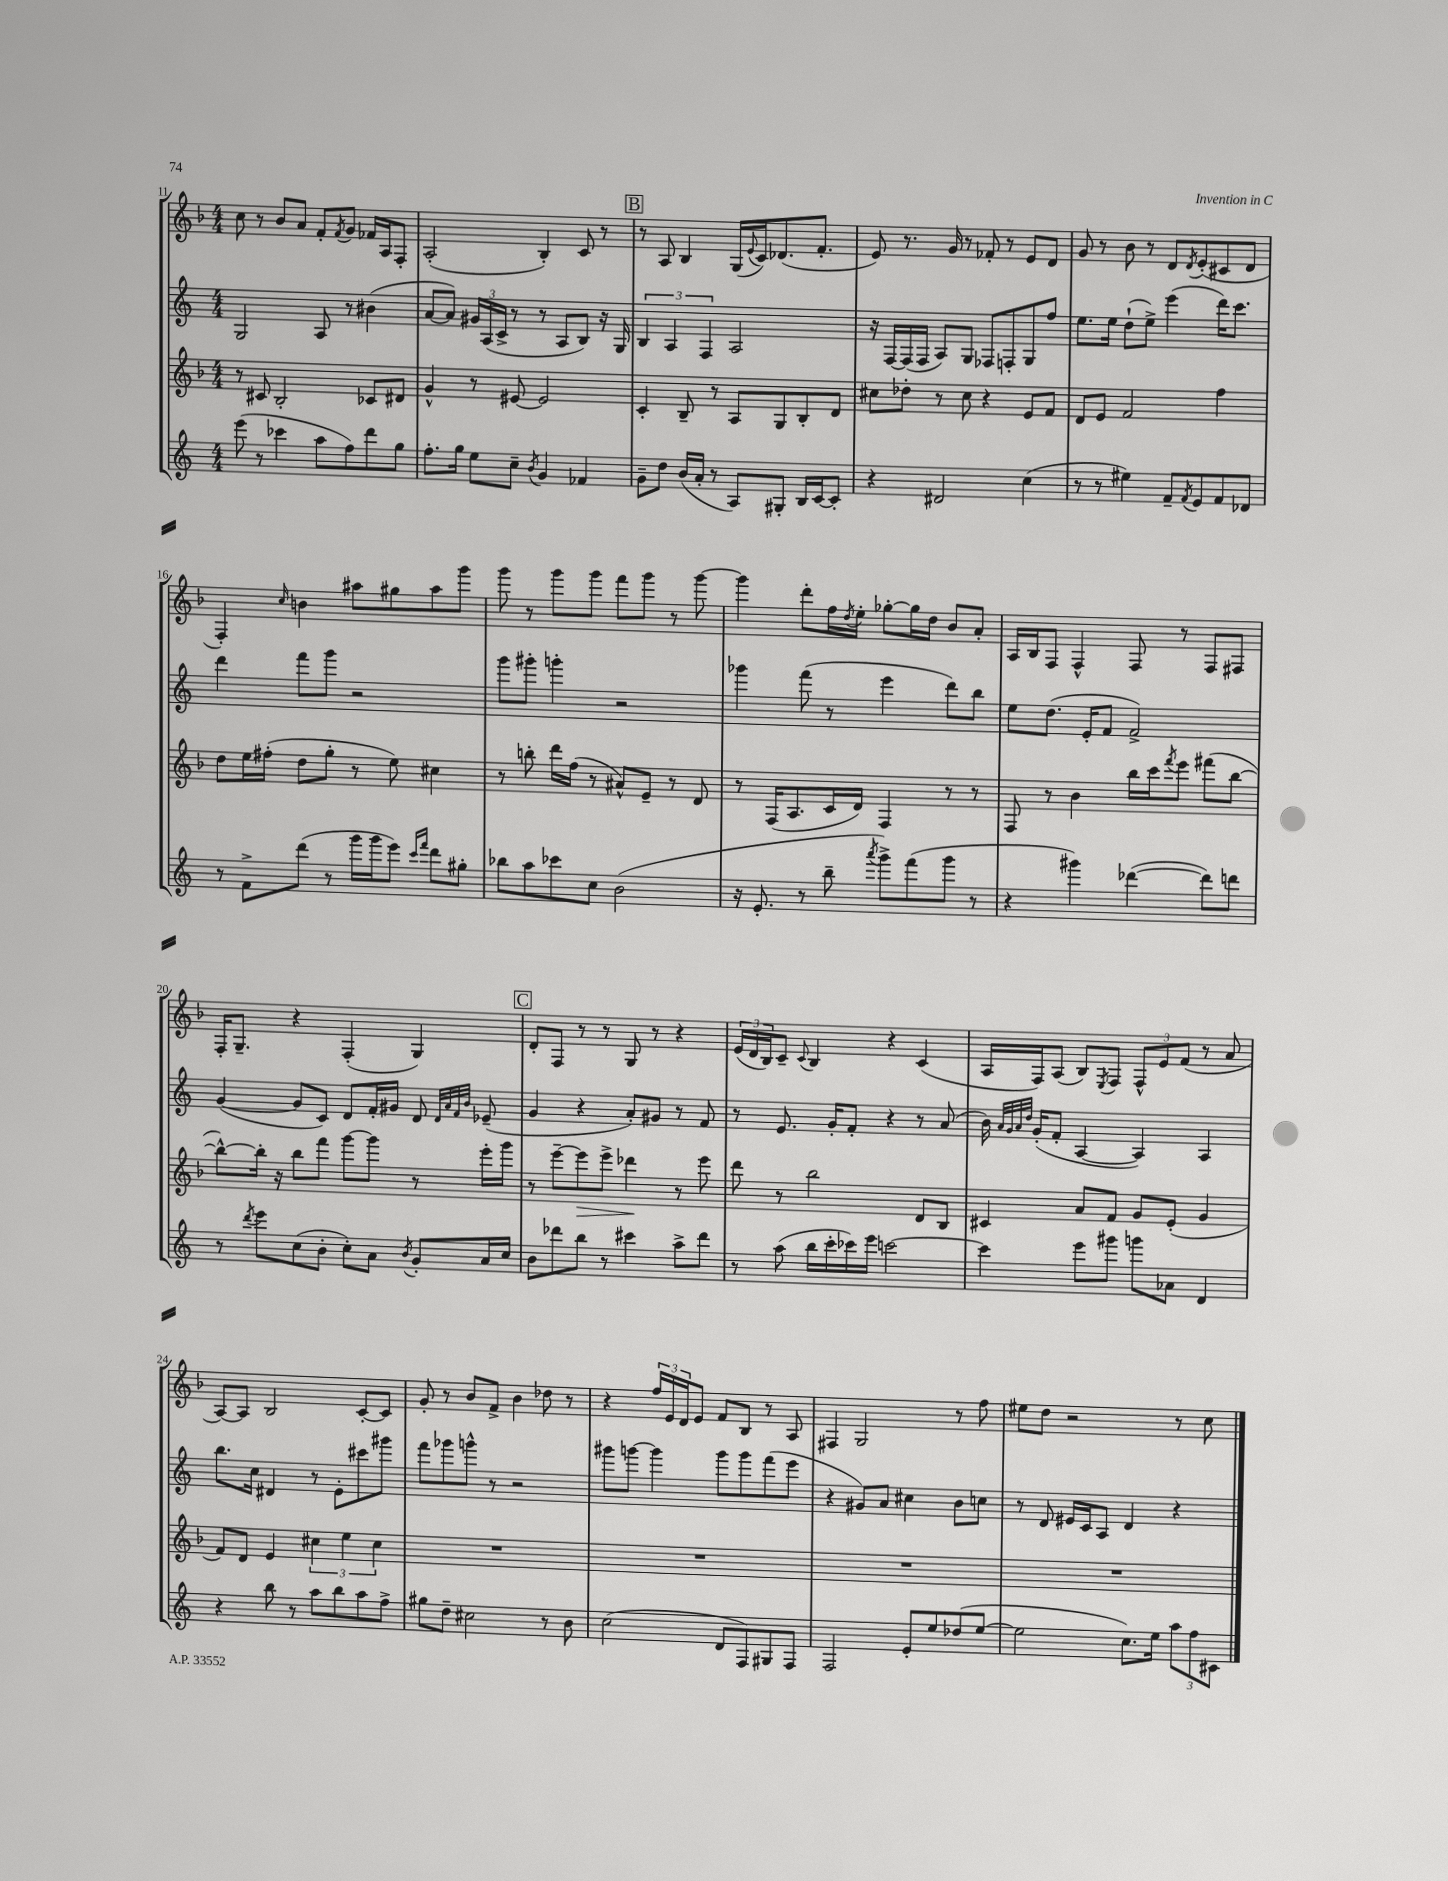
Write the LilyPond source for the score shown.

<<
\new StaffGroup <<
\new Staff = "s0" {
    \clef treble \key f \major \numericTimeSignature \time 4/4
    c''8 r8 bes'8 a'8 f'8-. \acciaccatura { f'8 } g'8 fes'16 a16 f8-. |
    a2-.( bes4-.) c'8 r8 |
    \mark \markup { \box "B" } r8 a8 bes4 g16( \appoggiatura { e'8 } c'16) des'8.( f'8.-. |
    e'8) r8. g'16 r8 fes'8-. r8 e'8 d'8 |
    g'8 r8 bes'8 r8 d'8 \acciaccatura { d'8 } e'8-.( cis'8 d'8 |
    f4-.) \grace { c''16 } b'4 ais''8 gis''8 ais''8 g'''8 |
    g'''8 r8 g'''8 g'''8 f'''8 g'''8 r8 g'''8~ |
    g'''4 d'''8-. f''16 \acciaccatura { d''8 } e''16-. ges''8~-. ges''16 d''16 bes'8 a'8-. |
    a16 bes16 f8 f4-^ f8 r8 f8 fis8 |
    f16-. g8.-- r4 f4-.( g4) |
    \mark \markup { \box "C" } d'8-. f8 r8 r8 g8 r8 r4 |
    \tuplet 3/2 { e'16( d'16 bes16) } c'8-- \appoggiatura { c'8 } bes4 r4 c'4( |
    a16 f16) a8( bes8) \acciaccatura { e8 } f8 \tuplet 3/2 { f8-^ e'8 f'8( } r8 a'8 |
    a8~) a8 bes2 c'8~-. c'8 |
    g'8-. r8 bes'8 f'8-> bes'4 des''8 r8 |
    r4 \tuplet 3/2 { f''16 e'16 d'16 } e'8 f'8 bes8 r8 a8 |
    fis4 g2 r8 f''8 |
    eis''8 d''8 r2 r8 c''8 \bar "|." |
}
\new Staff = "s1" {
    \clef treble \key c \major \numericTimeSignature \time 4/4
    g2 a8 r8 bis'4( |
    a'8~ a'8) \tuplet 3/2 { gis'16 a16( c'16-> } r8 r8 a8 b8) r16 g16 |
    \mark \markup { \box "B" } \tuplet 3/2 { b4 a4 f4 } a2 |
    r16 f16~ f16( f16 a8) g8 fes8 f8-. g8 f''8 |
    e''8. e''16 d''8-!( e''8->) e'''4( d'''16) c'''8. |
    d'''4 f'''8 g'''8 r2 |
    g'''8 gis'''8-. g'''4-. r2 |
    ges'''4 f'''8( r8 e'''4 d'''8) b''8 |
    e''8 d''8.( e'16-. f'8 f'2->) |
    g'4~( g'8 c'8) d'8 f'16-. gis'16 d'8 \grace { d'32 a'32 f'32 b'32 } ees'8--( |
    \mark \markup { \box "C" } g'4 r4 a'8-.) gis'8 r8 f'8 |
    r8 e'8. g'16-. f'8-. r4 r8 a'8( |
    b'16) \grace { a'32 g'32 a'32 d''32 } g'16-.( f'8-. a4~ a4) a4 |
    b''8. c''16 dis'4 r8 e'8-. cis'''8 gis'''8 |
    f'''8 ges'''8 g'''8-^ r8 r2 |
    gis'''8 g'''8~ g'''4 g'''8 g'''8 f'''8( e'''8 |
    r4 gis'8) a'8 cis''4 b'8 c''8 |
    r8 d'8 eis'16 c'16 a8 d'4 r4 \bar "|." |
}
\new Staff = "s2" {
    \clef treble \key f \major \numericTimeSignature \time 4/4
    r8 cis'8 bes2-. ces'8 dis'8 |
    g'4-^ r8 eis'8~ eis'2 |
    \mark \markup { \box "B" } c'4-. bes8-- r8 a8 g8 bes8-. d'8 |
    cis''8 des''8-. r8 cis''8 r4 e'8 f'8 |
    d'8 e'8 f'2 f''4 |
    d''8 e''16 fis''16-.( d''8 g''8-. r8 e''8) cis''4 |
    r8 b''8-. d'''16 f''16( r8 ais'8-^) e'8-- r8 d'8 |
    r8 f16( a8. c'16 d'16) f4 r8 r8 |
    f8 r8 bes'4 bes''16 c'''16 \acciaccatura { f'''8 } e'''8 fis'''8( bes''8~ |
    bes''8~-^) bes''16-. r16 bes''8 f'''8 g'''8~ g'''8 r8 e'''16-. g'''16 |
    \mark \markup { \box "C" } r8 e'''8~-- e'''8\> e'''8-> des'''4\! r8 e'''8 |
    d'''8 r8 bes''2 d'8 bes8 |
    cis'4 a'8 f'8 g'8 e'8-.( g'4 |
    f'8) d'8 e'4 \tuplet 3/2 { cis''4 e''4 cis''4 } |
    R1 |
    R1 |
    R1 |
    R1 \bar "|." |
}
\new Staff = "s3" {
    \clef treble \key c \major \numericTimeSignature \time 4/4
    e'''8( r8 ces'''4 a''8 f''8) d'''8 g''8 |
    f''8.-. g''16 e''8 c''8-- \acciaccatura { b'8 } g'4 fes'4 |
    \mark \markup { \box "B" } g'8-- d''8 b'16( a'16-. r8 a8) gis8-. b16 c'16~ c'8-. |
    r4 dis'2 c''4( |
    r8 r8 eis''4) f'8-- \acciaccatura { f'8 } e'8 f'8 des'8 |
    r8 f'8-> d'''8( r8 g'''16 g'''16 e'''8) \grace { c'''16 f'''16 } d'''8 gis''8-. |
    bes''8 a''8 ces'''8 c''8 b'2( |
    r16 e'8.-. r8 b''8-- \acciaccatura { a'''8 } g'''8->) f'''8( g'''8 r8 |
    r4 gis'''4) des'''4~( des'''8) d'''8 |
    r8 \acciaccatura { d'''8 } e'''8 c''8( b'8-. c''8-.) a'8 \acciaccatura { b'8 } g'8-. a'16 c''16 |
    \mark \markup { \box "C" } b'8 des'''8 b''8 r8 cis'''4 a''8-> des'''8 |
    r8 a''8( b''16 c'''16-. ces'''16) e'''16 c'''2~ |
    c'''4 e'''8 gis'''8 g'''8 aes'8 d'4 |
    r4 b''8 r8 a''8 b''8 a''8 f''8-> |
    gis''8 d''8-- cis''2 r8 b'8 |
    c''2( d'8 f8) gis8 f8 |
    f2 e'8-. e''8 des''8( e''8~ |
    e''2 c''8.) e''16 \tuplet 3/2 { a''8 f''8 cis'8 } \bar "|." |
}
>>
>>
\layout { \context { \Score currentBarNumber = #11 } }
